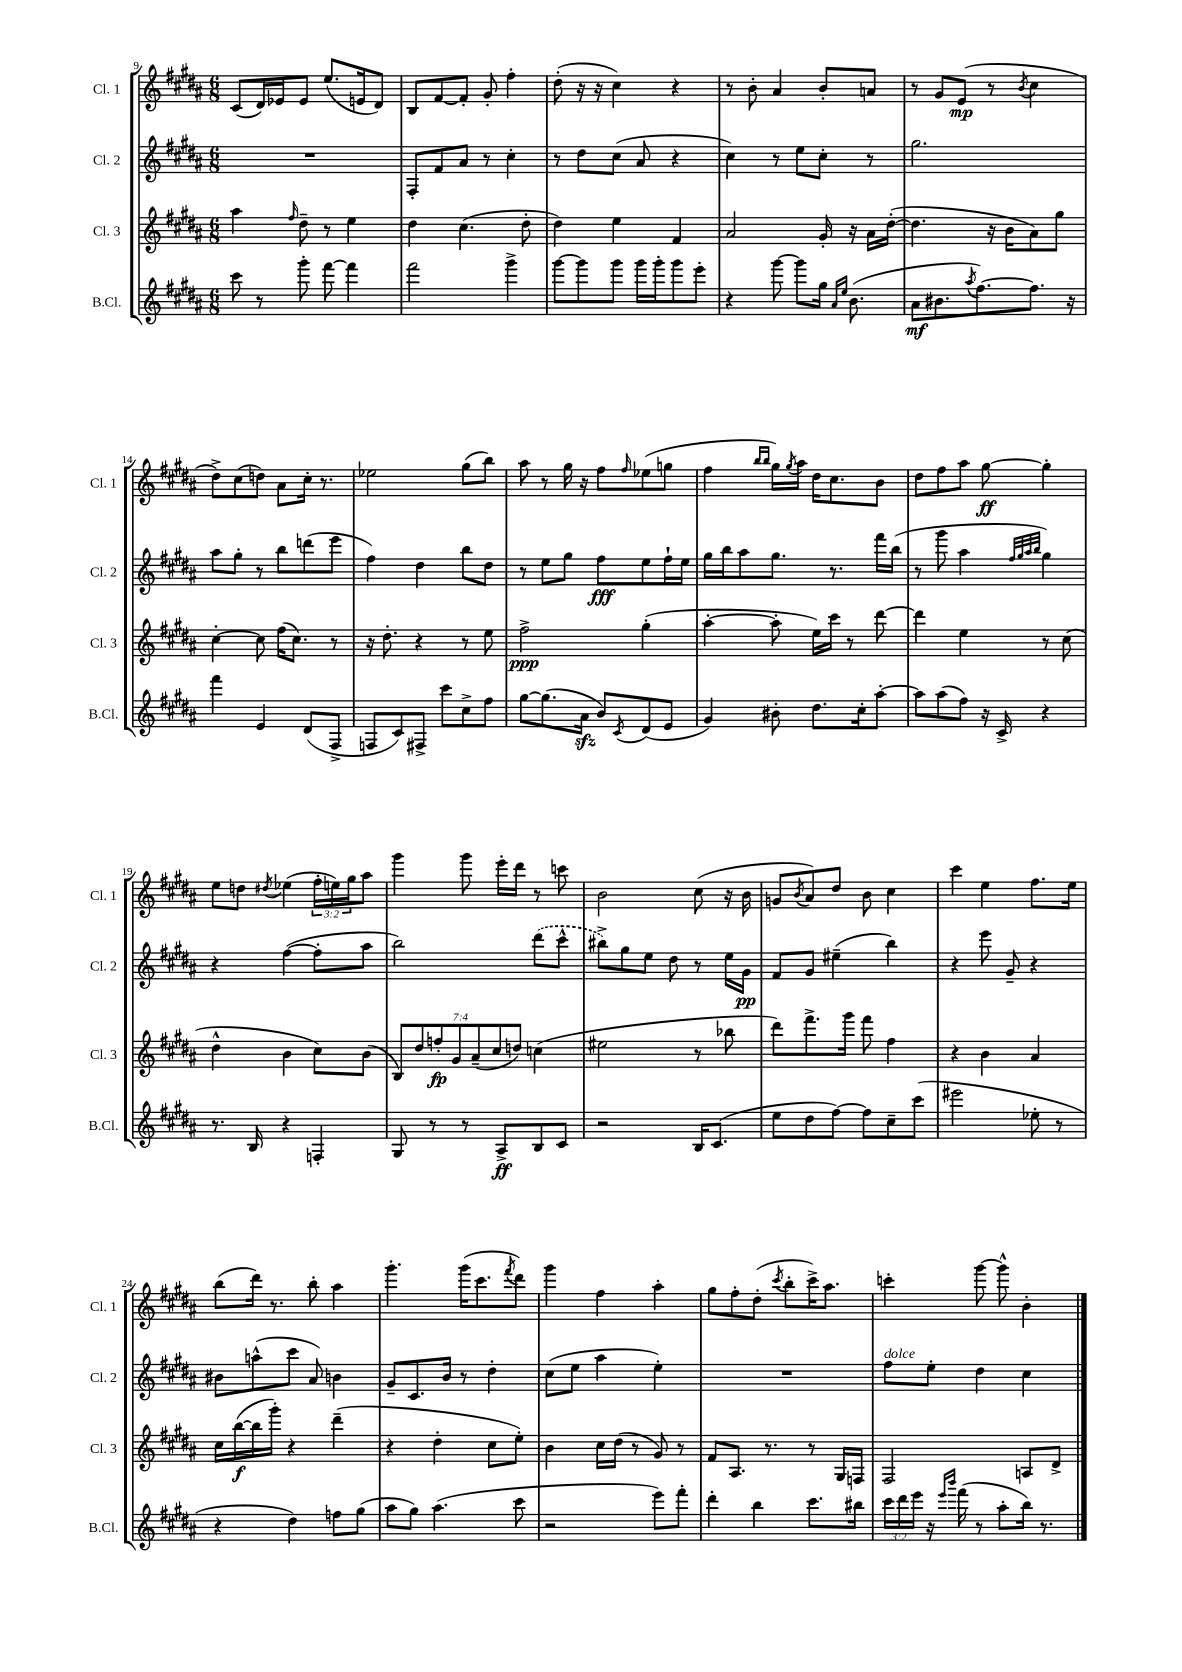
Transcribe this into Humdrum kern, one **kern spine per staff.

**kern	**dynam	**kern	**dynam	**kern	**dynam	**kern	**dynam
*part4	*part4	*part3	*part3	*part2	*part2	*part1	*part1
*staff4	*staff4	*staff3	*staff3	*staff2	*staff2	*staff1	*staff1
*I"B.Cl.	*	*I"Cl. 3	*	*I"Cl. 2	*	*I"Cl. 1	*
*I'B.Cl.	*	*I'Cl. 3	*	*I'Cl. 2	*	*I'Cl. 1	*
*clefG2	*	*clefG2	*	*clefG2	*	*clefG2	*
*k[f#c#g#d#a#]	*	*k[f#c#g#d#a#]	*	*k[f#c#g#d#a#]	*	*k[f#c#g#d#a#]	*
*M6/8	*	*M6/8	*	*M6/8	*	*M6/8	*
=9	=9	=9	=9	=9	=9	=9	=9
8ccc#\	.	4aa#\	.	2.r	.	(8c#/L	.
8r	.	.	.	.	.	16d#/L)	.
.	.	.	.	.	.	16e-X/J	.
.	.	16qqff#/	.	.	.	.	.
8ggg#'\	.	8dd#~\	.	.	.	8e-/J	.
[8fff#\	.	8r	.	.	.	(8.ee/L	.
4fff#\]	.	4ee\	.	.	.	.	.
.	.	.	.	.	.	16en/k	.
.	.	.	.	.	.	8d#/J)	.
=10	=10	=10	=10	=10	=10	=10	=10
2fff#\	.	4dd#\	.	8F#'/L	.	8B/L	.
.	.	.	.	8f#/	.	[8f#/	.
.	.	(4.cc#\	.	8a#/J	.	8f#'/J]	.
.	.	.	.	8r	.	8g#'/	.
4ggg#^\	.	.	.	4cc#'\	.	4ff#'\	.
.	.	8dd#'\	.	.	.	.	.
=11	=11	=11	=11	=11	=11	=11	=11
[8ggg#\L	.	4dd#\)	.	8r	.	(8dd#'\	.
8ggg#\]	.	.	.	8dd#\L	.	16r	.
.	.	.	.	.	.	16r	.
8ggg#\J	.	4ee\	.	(8cc#\J	.	4cc#\)	.
16ggg#\LL	.	.	.	8a#/	.	.	.
16ggg#'\J	.	.	.	.	.	.	.
8ggg#\	.	4f#/	.	4r	.	4r	.
8eee'\J	.	.	.	.	.	.	.
=12	=12	=12	=12	=12	=12	=12	=12
4r	.	2a#/	.	4cc#\)	.	8r	.
.	.	.	.	.	.	8b'\	.
[8ggg#\	.	.	.	8r	.	4a#/	.
8ggg#\L]	.	.	.	8ee\L	.	.	.
16gg#\Jk	.	16g#'/	.	8cc#'\J	.	8b'/L	.
16qqa#/LL	.	.	.	.	.	.	.
16qqee/JJ	.	.	.	.	.	.	.
(8.b\	.	16r	.	.	.	.	.
.	.	16a#\LL	.	8r	.	8an/J	.
.	.	([16dd#'\JJ	.	.	.	.	.
=13	=13	=13	=13	=13	=13	=13	=13
8a#\L	mf	4.dd#\]	.	2.gg#\	.	8r	.
8.b#X\	.	.	.	.	.	8g#/L	.
.	.	.	.	.	.	(8e/J	mp
8qaa#/	.	.	.	.	.	.	.
[8.ff#\)	.	.	.	.	.	.	.
.	.	16r	.	.	.	8r	.
.	.	16b\KL	.	.	.	.	.
.	.	.	.	.	.	8qb/	.
8.ff#\J]	.	8a#\)	.	.	.	4cc#\	.
.	.	8gg#\J	.	.	.	.	.
16r	.	.	.	.	.	.	.
!!LO:LB:g=z
=14	=14	=14	=14	=14	=14	=14	=14
4fff#\	.	[4cc#'\	.	8aa#\L	.	8dd#^\L)	.
.	.	.	.	8gg#'\J	.	(8cc#\	.
4e/	.	8cc#\]	.	8r	.	8ddn\J)	.
.	.	(16ff#\KL	.	8bb\L	.	8a#\L	.
.	.	8.cc#\J)	.	.	.	.	.
(8d#/L	.	.	.	(8dddn\	.	16cc#'\Jk	.
.	.	.	.	.	.	8.r	.
8F#^/J	.	8r	.	8eee\J	.	.	.
=15	=15	=15	=15	=15	=15	=15	=15
8Fn/L	.	16r	.	4ff#\)	.	2ee-X\	.
.	.	8.dd#'\	.	.	.	.	.
8c#/)	.	.	.	.	.	.	.
8F#X^/J	.	4r	.	4dd#\	.	.	.
8ccc#\L	.	.	.	.	.	.	.
8cc#^\	.	8r	.	8bb\L	.	(8gg#\L	.
8ff#\J	.	8ee\	.	8dd#\J	.	8bb\J)	.
=16	=16	=16	=16	=16	=16	=16	=16
[8gg#\L	.	2ff#^\	ppp	8r	.	8aa#\	.
(8.gg#\]	.	.	.	8ee\L	.	8r	.
.	.	.	.	8gg#\J	.	16gg#\	.
16a#zz\Jk	.	.	.	.	.	16r	.
8b/L)	.	.	.	8ff#\L	fff	8ff#\L	.
8qc#/	.	.	.	.	.	16qqff#/	.
(8d#/	.	(4gg#'\	.	8ee\	.	(8ee-X\	.
8e/J	.	.	.	16ff#`\L	.	8ggn\J	.
.	.	.	.	16ee\JJ	.	.	.
=17	=17	=17	=17	=17	=17	=17	=17
4g#/)	.	[4aa#'\	.	16gg#\LL	.	4ff#\	.
.	.	.	.	16bb\J	.	.	.
.	.	.	.	8aa#\	.	.	.
.	.	.	.	.	.	16qqbb/LL	.
.	.	.	.	.	.	16qqbb/JJ	.
8b#X'\	.	8aa#'\]	.	8.gg#\J	.	16gg#\LL)	.
.	.	.	.	.	.	8qgg#/	.
.	.	.	.	.	.	16aa#\JJ	.
8.dd#\L	.	16ee\LL)	.	.	.	16dd#\KL	.
.	.	16ccc#\JJ	.	8.r	.	8.cc#\	.
.	.	8r	.	.	.	.	.
16cc#'\k	.	.	.	.	.	.	.
[8aa#'\J	.	[8ddd#\	.	16fff#\LL	.	8b\J	.
.	.	.	.	(16bb\JJ	.	.	.
=18	=18	=18	=18	=18	=18	=18	=18
8aa#\L]	.	4ddd#\]	.	8r	.	8dd#\L	.
(8aa#\	.	.	.	8ggg#\	.	8ff#\	.
8ff#\J)	.	4ee\	.	4aa#\	.	8aa#\J	.
16r	.	.	.	.	.	[8gg#\	ff
16c#^/	.	.	.	.	.	.	.
.	.	.	.	32qqff#/LLL	.	.	.
.	.	.	.	32qqgg#/	.	.	.
.	.	.	.	32qqaa#/	.	.	.
.	.	.	.	32qqbb/JJJ	.	.	.
4r	.	8r	.	4gg#\)	.	4gg#'\]	.
.	.	(8cc#\	.	.	.	.	.
!!LO:LB:g=z
=19	=19	=19	=19	=19	=19	=19	=19
8.r	.	4dd#^^\	.	4r	.	8ee\L	.
.	.	.	.	.	.	8ddn\J	.
16B/	.	.	.	.	.	.	.
.	.	.	.	.	.	8qdd#X/	.
4r	.	4b\	.	([4ff#\	.	(4ee-X\	.
4Fn'/	.	8cc#\L)	.	8ff#'\L]	.	24ff#'\LL	.
.	.	.	.	.	.	24een\)	.
.	.	.	.	.	.	24gg#\J	.
.	.	(8b\J	.	8aa#\J	.	8aa#\J	.
=20	=20	=20	=20	=20	=20	=20	=20
8G#/	.	14B/L)	.	2bb\)	.	4ggg#\	.
.	.	14dd#/	.	.	.	.	.
8r	.	.	.	.	.	.	.
.	.	14ffn'/	fp	.	.	.	.
.	.	14g#/	.	.	.	.	.
8r	.	.	.	.	.	8ggg#\	.
.	.	(14a#~/	.	.	.	.	.
.	.	14cc#/	.	.	.	.	.
8A#^/L	ff	.	.	.	.	16eee'\LL	.
.	.	14ddn/J)	.	.	.	.	.
.	.	.	.	.	.	16ddd#\JJ	.
8B/	.	(4ccn\	.	(8ddd#\L	.	8r	.
8c#/J	.	.	.	8ccc#^^\J	.	8cccn\	.
=21	=21	=21	=21	=21	=21	=21	=21
2r	.	2ee#X\	.	8bb#X^\L)	.	2b\	.
.	.	.	.	8gg#\	.	.	.
.	.	.	.	8ee\J	.	.	.
.	.	.	.	8dd#\	.	.	.
16B/KL	.	8r	.	8r	.	(8cc#\	.
(8.c#/J	.	.	.	.	.	.	.
.	.	8bb-X\	.	16ee\LL	.	16r	.
.	.	.	.	16g#\JJ	pp	16b\	.
=22	=22	=22	=22	=22	=22	=22	=22
8ee\L	.	8ddd#\L)	.	8f#/L	.	8gn/L	.
.	.	.	.	.	.	8qb/	.
8dd#\	.	8.fff#^\	.	8g#/J	.	8a#/)	.
[8ff#\J)	.	.	.	(4ee#X~\	.	8dd#/J	.
.	.	16ggg#\Jk	.	.	.	.	.
8ff#\L]	.	8fff#\	.	.	.	8b\	.
8cc#~\	.	4ff#\	.	4bb\)	.	4cc#\	.
(8ccc#\J	.	.	.	.	.	.	.
=23	=23	=23	=23	=23	=23	=23	=23
2eee#X\	.	4r	.	4r	.	4ccc#\	.
.	.	4b\	.	8eee\	.	4ee\	.
.	.	.	.	8g#~/	.	.	.
8ee-X'\	.	4a#/	.	4r	.	8.ff#\L	.
8r	.	.	.	.	.	.	.
.	.	.	.	.	.	16ee\Jk	.
!!LO:LB:g=z
=24	=24	=24	=24	=24	=24	=24	=24
4r	.	16cc#\LL	.	8b#X\L	.	(8bb\L	.
.	.	([16bb\	f	.	.	.	.
.	.	16bb\]	.	(8aan^^\	.	16ddd#\Jk)	.
.	.	16ggg#'\JJ)	.	.	.	8.r	.
4dd#\)	.	4r	.	8ccc#\J	.	.	.
.	.	.	.	8a#/)	.	8bb'\	.
8ffn\L	.	(4ddd#~\	.	4bn\	.	4aa#\	.
(8gg#\J	.	.	.	.	.	.	.
=25	=25	=25	=25	=25	=25	=25	=25
8aa#\L	.	4r	.	8g#~/L	.	4.ggg#'\	.
8gg#\J)	.	.	.	8.c#/	.	.	.
(4.aa#\	.	4dd#'\	.	.	.	.	.
.	.	.	.	16b/Jk	.	.	.
.	.	.	.	8r	.	(16ggg#\KL	.
.	.	.	.	.	.	8.ccc#\	.
.	.	8cc#\L	.	4dd#'\	.	.	.
.	.	.	.	.	.	8qfff#/	.
8ccc#\	.	8ee'\J)	.	.	.	8ddd#\J)	.
=26	=26	=26	=26	=26	=26	=26	=26
2r	.	4b\	.	(8cc#\L	.	4ggg#\	.
.	.	.	.	8ee\J	.	.	.
.	.	16cc#\LL	.	4aa#\	.	4ff#\	.
.	.	(16dd#\JJ	.	.	.	.	.
.	.	8r	.	.	.	.	.
8eee\L)	.	8g#/)	.	4ee'\)	.	4aa#'\	.
8fff#'\J	.	8r	.	.	.	.	.
=27	=27	=27	=27	=27	=27	=27	=27
4ddd#'\	.	8f#/L	.	2.r	.	8gg#\L	.
.	.	8.A#/J	.	.	.	8ff#'\	.
4bb\	.	.	.	.	.	(8dd#'\J	.
.	.	8.r	.	.	.	.	.
.	.	.	.	.	.	8qccc#/	.
.	.	.	.	.	.	8bb'\L	.
8.ccc#\L	.	8r	.	.	.	16ccc#^\K)	.
.	.	.	.	.	.	8.aa#\J	.
.	.	16G#/LL	.	.	.	.	.
16bb#X\Jk	.	16Fn/JJ	.	.	.	.	.
=28	=28	=28	=28	=28	=28	=28	=28
!	!	!	!	!LO:TX:a:i:t=dolce	!	!	!
24ccc#\LL	.	2F#/	.	8ff#\L	.	4cccn'\	.
24ddd#\	.	.	.	.	.	.	.
24eee\JJ	.	.	.	.	.	.	.
16r	.	.	.	8ee'\J	.	.	.
16qqeee/LL	.	.	.	.	.	.	.
16qqbbb/JJ	.	.	.	.	.	.	.
(16fff#\	.	.	.	.	.	.	.
8r	.	.	.	4dd#\	.	[8ggg#\	.
8aa#'\L	.	.	.	.	.	8ggg#^^\]	.
16bb\Jk)	.	8An/L	.	4cc#\	.	4b'\	.
8.r	.	.	.	.	.	.	.
.	.	8d#^/J	.	.	.	.	.
==	==	==	==	==	==	==	==
*-	*-	*-	*-	*-	*-	*-	*-
